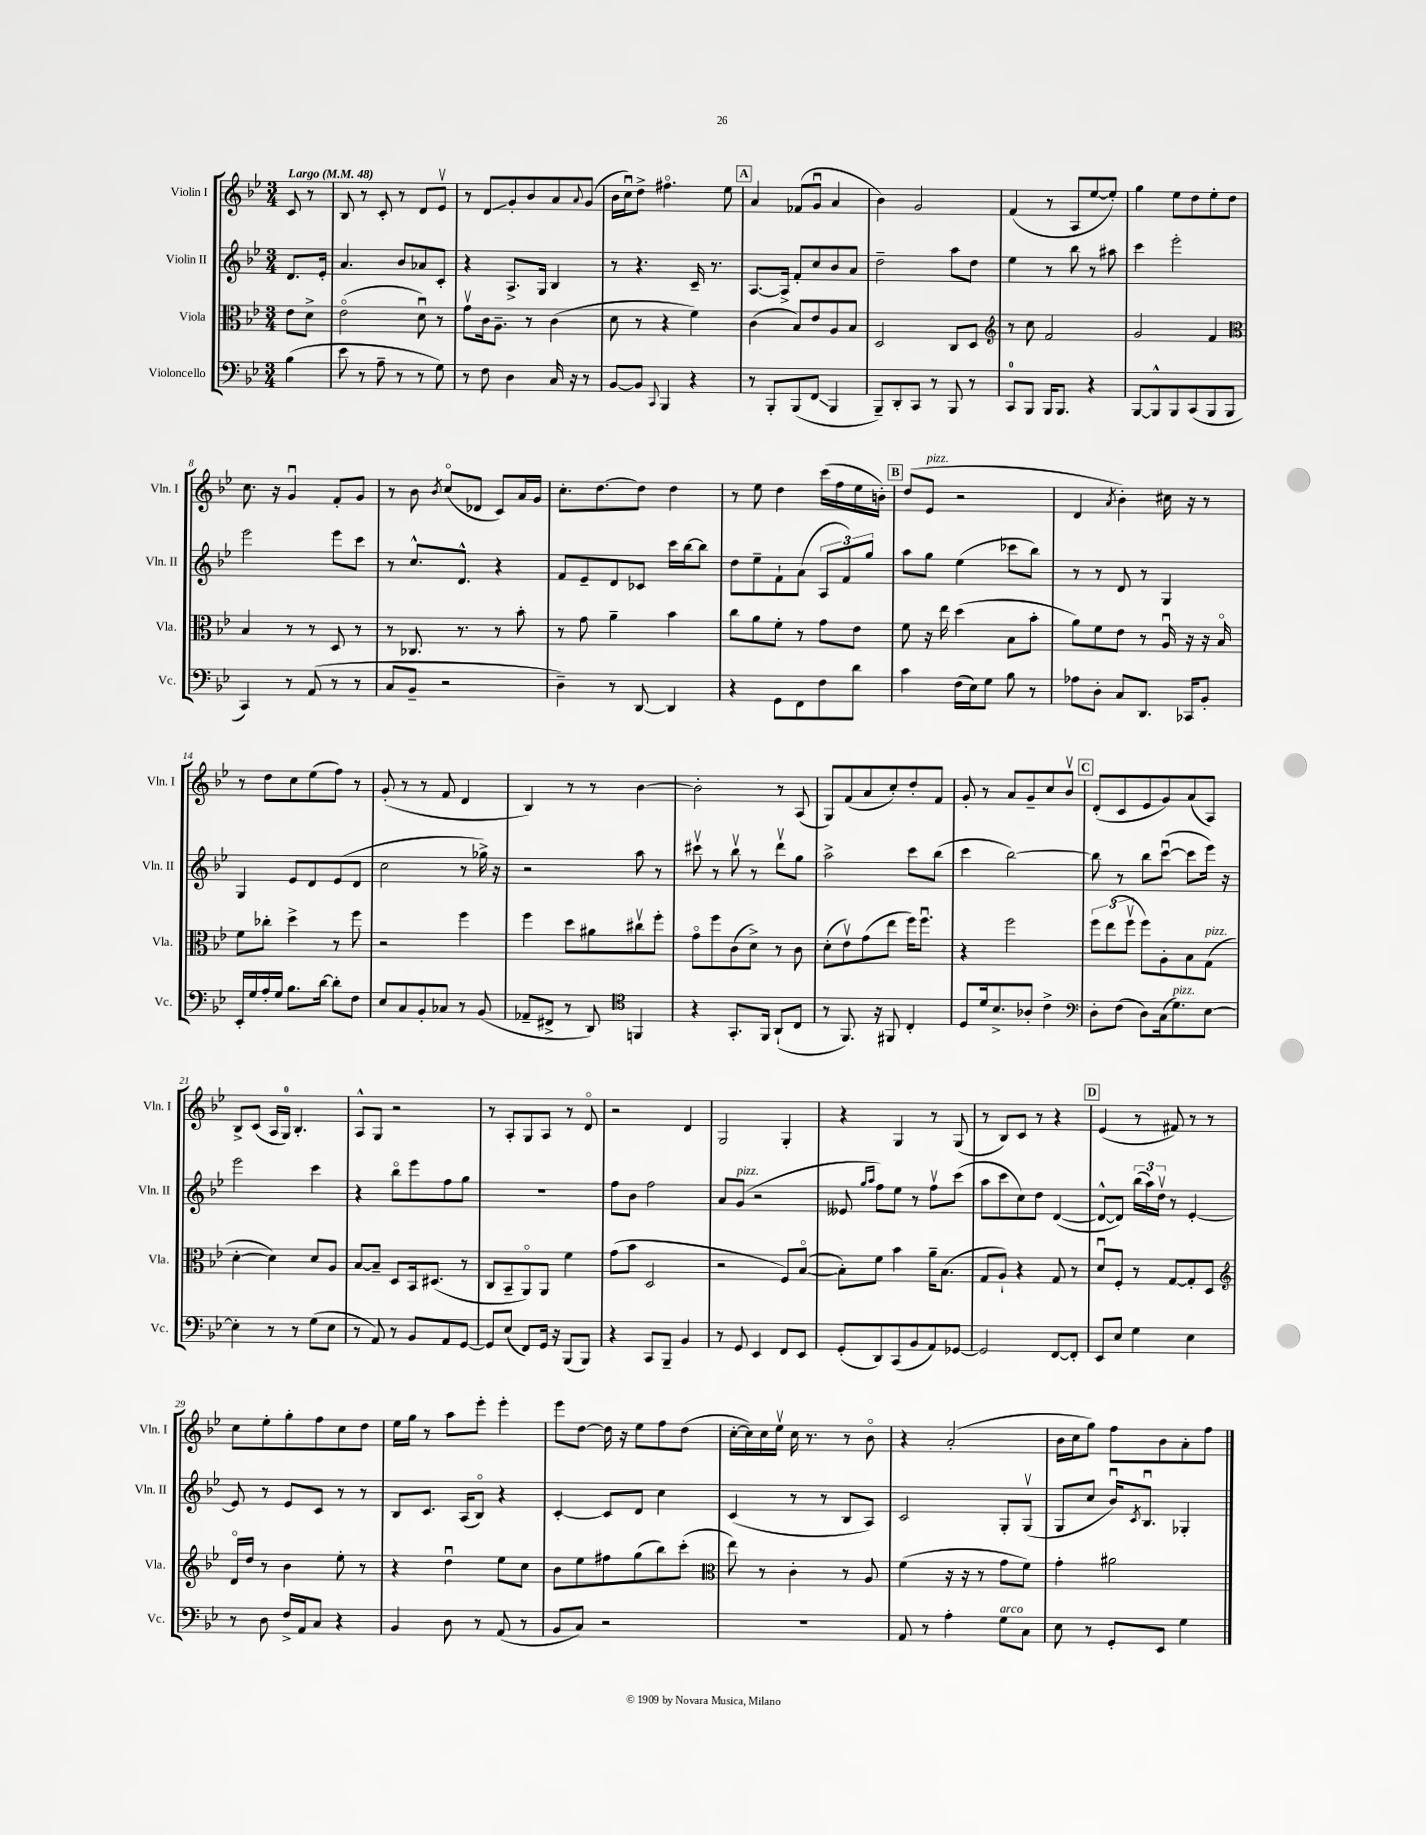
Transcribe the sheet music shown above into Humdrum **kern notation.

**kern	**kern	**kern	**kern
*staff4	*staff3	*staff2	*staff1
*clefF4	*clefC3	*clefG2	*clefG2
*k[b-e-]	*k[b-e-]	*k[b-e-]	*k[b-e-]
*M3/4	*M3/4	*M3/4	*M3/4
*MM48	*MM48	*MM48	*MM48
(4B-	8e-	8.d	8c
.	8d^	.	8r
.	.	16e-'	.
=	=	=	=
8e-	(2e-o	4.a	8B-
8r	.	.	8r
8A~	.	.	8c'
8r	.	8b-	8r
8r	8du)	8a-	8d
8G)	8r	8c'	8e-v
=	=	=	=
8r	8gv	4r	8r
8F	16c	.	8d
.	8.A~	.	.
4D	.	8.A^	8g'
.	8r	.	8b-
.	.	16G	.
16C	(4c	4B-	8a
16r	.	.	.
.	.	.	8qqa
8r	.	.	(8g
=	=	=	=
[8BB-	8d	8r	16b-
.	.	.	16ccu)
8BB-]	8r	4.r	8dd^
8qqCC	.	.	.
4BBB-	4r	.	4.ff#o
4r	4f)	16c~	.
.	.	8.r	.
.	.	.	8ee-
=	=	=	=
8r	(4c	[8.A	4a
8BBB-'	.	.	.
.	.	16A^]	.
(8BBB-	8B-)	8f'	(8f-
8FF	8e-	8cc	8gu
4BBB-	8A	8b-	4a
.	8B-	8a	.
=	=	=	=
8BBB-~)	2D	2dd~	4b-)
8DD'	.	.	.
8CC	.	.	2g
8r	.	.	.
8BBB-	8C	8aa	.
8r	8D	8dd	.
=	=	=	=
*	*clefG2	*	*
8CC	8r	4ee-	(4f
8BBB-	8cc	.	.
16BBB-	2f	8r	8r
8.BBB-	.	.	.
.	.	8bb-	8A
4r	.	8r	[8ee-
.	.	8aa#	8ee-'])
=	=	=	=
[8BBB-	2g	4ccc	4gg
8BBB-^^]	.	.	.
8BBB-	.	2eee-'	8ee-
(8CC	.	.	8dd
8BBB-	4f	.	8ee-'
8BBB-	.	.	8dd
=	=	=	=
*	*clefC3	*	*
4CC)	4B-	2eee-	8.cc
.	.	.	16r
8r	8r	.	4gu
(8AA	8r	.	.
8r	8D	8eee-	8f'
8r	8r	8ccc	8g
=	=	=	=
8C	8r	8r	8r
8BB-~	8.C-	8.cc^^	8b-
.	.	.	8qb-
2r	.	.	(8cco
.	8.r	8.d^^	.
.	.	.	8d-
.	8r	4r	8c)
.	8b-'	.	16a
.	.	.	16g
=	=	=	=
4D~)	8r	8f	8.cc'
.	8g	8e-~	.
.	.	.	[8.dd
8r	4a~	8d	.
[8DD	.	8c-	8dd]
4DD]	4b-	16ccc	4dd
.	.	[16bb-	.
.	.	8bb-]	.
=	=	=	=
4r	8cc	8dd	8r
.	8a	8ee-~	8ee-
8GG	8f'	8f`	4dd
8FF	8r	(8a	.
8F	8g	12A	(16ccc
.	.	.	16ff
.	.	12f)	.
8d	8e-	.	16ee-
.	.	12gg	.
.	.	.	16b')
=	=	=	=
4c	8f	8aa	(8dd
.	16r	8gg	8e-
.	16ee-	.	.
(16F	(4dd	(4ee-	2r
16E-)	.	.	.
8G	.	.	.
8B-	8B-	8ccc-	.
8r	8b-'	8bb-)	.
=	=	=	=
8A-	8a)	8r	4d
8D'	8f	8r	.
.	.	.	8qa
8C	8e-	8d	4b-')
8.DD	8r	8r	.
.	16Au	4G	16cc#
16CC-	16r	.	16r
8BB-'	16r	.	8r
.	16B-o	.	.
=	=	=	=
16EE-'	8f	4G	8r
16G	.	.	.
16A'	8cc-'	.	8dd
16G	.	.	.
8.B-	4dd^	8e-	8cc
.	.	8d	(8ee-
[16d	.	.	.
8d']	8r	(8e-	8ff)
8F	8ff	8d	8r
=	=	=	=
8E-	2r	2cc	(8g'
8C	.	.	8r
8BB-'	.	.	8r
8C-	.	.	8f
8r	4ff	8r	4d
(8BB-	.	16gg-^)	.
.	.	16r	.
=	=	=	=
8AA-~	4ff	2r	4B-)
8FF#^	.	.	.
8r	8dd	.	8r
8DD)	8a#	.	8r
*clefC4	*	*	*
4FF	8cc#v	8aa	[4b-
.	8ff'	8r	.
=	=	=	=
4r	8go	8ccc#v	2b-']
.	8ff	8r	.
8.GG'	(8c	8bb-v	.
.	8d^)	8r	.
16FF	.	.	.
(8AA`	8r	8dddv	8r
8C	8c	8gg	(8A
=	=	=	=
8r	(8d'	2aa^	8G)
8.FF)	8e-v)	.	(8f
.	(8g	.	8a
16r	.	.	.
8FF#	8ee-	.	8cc')
4C'	16ff)	8ccc	8dd'
.	8.ffu	.	.
.	.	(8bb-	8f
=	=	=	=
8D	4r	4ccc	8g'
16d	.	.	8r
8.B-^	.	.	.
.	2ff	[2bb-)	8a
8A-'	.	.	8g~
4c^	.	.	8cc
.	.	.	8b-v
=	=	=	=
*clefF4	*	*	*
8D'	12ff	8bb-]	(8d'
.	(12ee-	.	.
(8F	.	8r	8c
.	12ffv	.	.
8D)	8ff)	8bb-	8e-
(16C	8A'	([8cccu	8g)
8.G)	.	.	.
.	8B-	8ccc]	(8a
[8E-	(8G	16eee-)	8A)
.	.	16r	.
=	=	=	=
4E-']	[4d'	2eee-	8B-^
.	.	.	(8c
8r	4d])	.	16A
.	.	.	16G)
8r	.	.	4.B-'
(8G	8d	4ccc	.
8E-	8A	.	.
=	=	=	=
8r	[8B-	4r	8A^^
8AA)	8B-~]	.	8G
8r	8D	8bb-o	2r
8BB-	16BB-	8eee-	.
.	(8.D#	.	.
8AA	.	8ff	.
[8GG	8r	8gg	.
=	=	=	=
8GG]	8C	2.r	8r
(8E-	8BB-~	.	8A'
8FF)	8AAo)	.	8G
16GG	8AA	.	8A
16r	.	.	.
(8BBB-	4f	.	8r
8BBB-)	.	.	8do
=	=	=	=
4r	(8g	8ff	2r
.	8b-	8b-	.
8CC	2D	2ff	.
8BBB-~	.	.	.
4BB-	.	.	4d
=	=	=	=
8r	2r	8a	2G
8GG	.	(8g	.
4EE-	.	2r	.
8FF	8F)	.	4G'
8EE-	([8B-o	.	.
=	=	=	=
(8GG'	8B-'])	8e--	4r
.	.	16qqgg	.
.	.	16qqaa	.
8DD)	8f	8ff)	.
(8CC	4b-	8ee-	4G
8BB-	.	8r	.
8AA)	16a~	8ffv	8r
.	(8.B-	.	.
[8GG-	.	(8ccc	(8G
=	=	=	=
2GG-]	8G	8aa	8r
.	8A`)	8ccc	8B-)
.	4r	8cc)	8c
.	.	8dd	8r
[8FF	8G	([4d	4r
8FF']	8r	.	.
=	=	=	=
8EE-	8du	8d^^_	(4e-
8E-	8F'	8d])	.
4G	8r	(24bb-	8r
.	.	24aa)	.
.	.	24ddv	.
.	[8G	8r	8f#)
4E-	8G']	[4e-'	8r
.	8D	.	8r
=	=	=	=
*	*clefG2	*	*
8r	16do	8e-]	8cc
.	16dd	.	.
8D	8r	8r	8ee-'
16F^	4b-	8e-	8gg'
16AA	.	.	.
8C	.	8c	8ff
4r	8ee-'	8r	8cc
.	8r	8r	8dd
=	=	=	=
4BB-	4r	8B-	16ee-
.	.	.	16gg
.	.	8.c	8r
8D	4ddu	.	8aa
.	.	(16A	.
8r	.	8B-o)	8eee-'
(8AA	8ee-	4r	4eee-'
8r	8cc	.	.
=	=	=	=
8BB-	8b-	[4c'	8eee-
8C)	8ee-	.	[8dd
2r	8ff#	8c]	16dd]
.	.	.	16r
.	(8gg	8d	8ee-
.	8bb-)	4cc	8ff
.	(8ccc'	.	(8dd
=	=	=	=
*	*clefC3	*	*
2.r	8ee-)	(4c	[16cc'
.	.	.	16cc])
.	8r	.	16cc
.	.	.	16ee-v
.	4c'	8r	16cc
.	.	.	8.r
.	.	8r	.
.	8r	8B-	8r
.	8A	8A)	8b-o
=	=	=	=
8AA	(4f	2c	4r
8r	.	.	.
4A'	16r	.	(2a'
.	16r	.	.
.	8r	.	.
8G	8g	8G'	.
8C	8f)	(8Gv	.
=	=	=	=
8E-	4g'	8G	16b-
.	.	.	16cc
8r	.	8cc	8gg)
8GG'	2a#	16b-u)	8ff
.	.	8qc	.
.	.	8.B-u	.
8EE-	.	.	8b-
4G	.	4G-'	8a'
.	.	.	8ff
==	==	==	==
*-	*-	*-	*-
